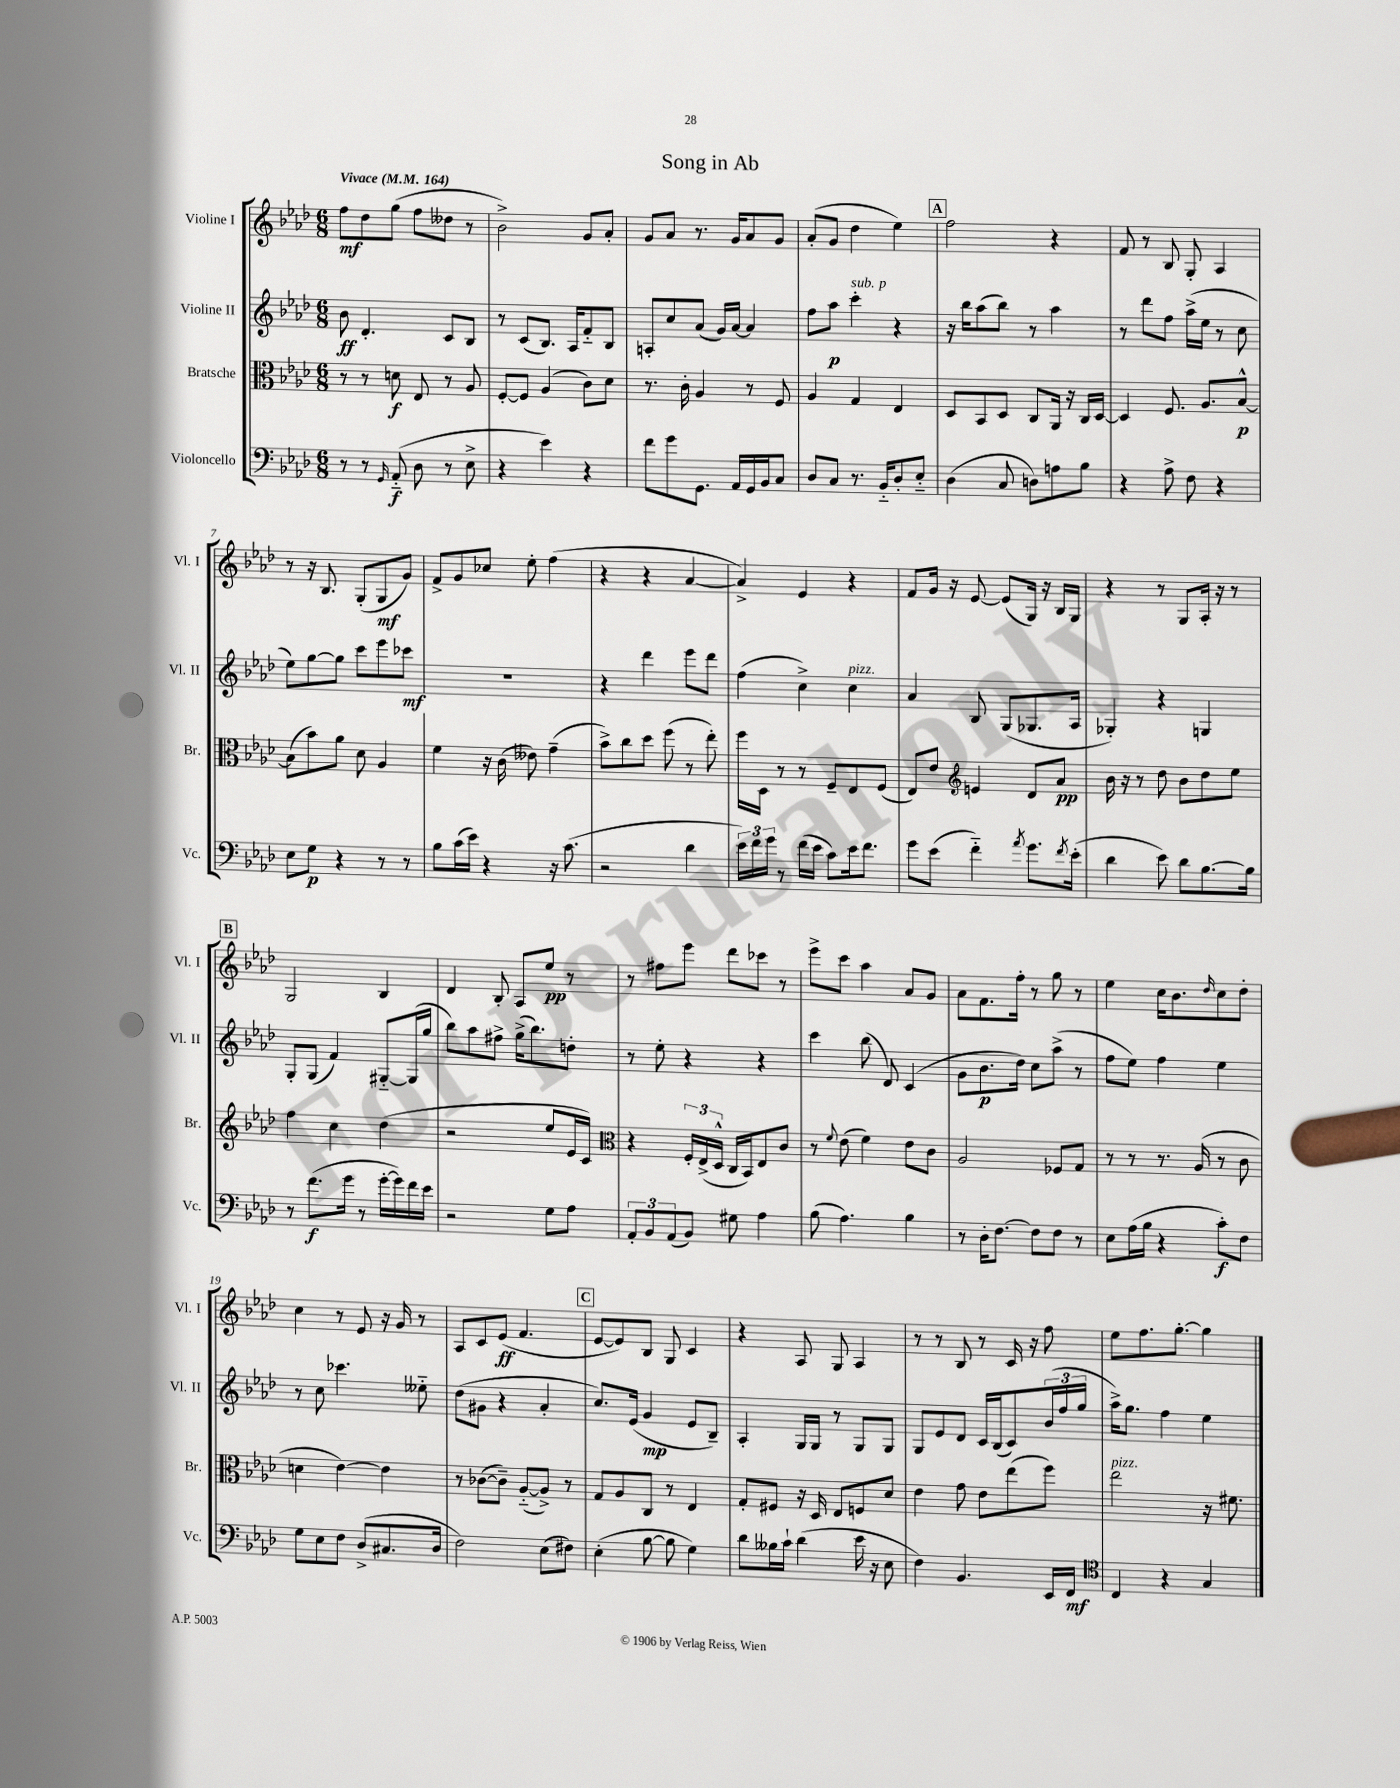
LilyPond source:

\header { title = "Song in Ab" }
<<
\new StaffGroup <<
\new Staff = "s0" \with { instrumentName = "Violine I" shortInstrumentName = "Vl. I" } {
    \clef treble \key aes \major \numericTimeSignature \time 6/8 \tempo "Vivace" 4 = 164
    f''8\mf des''8 g''8( f''8 deses''8 r8 |
    bes'2->) g'8 aes'8-. |
    g'8 aes'8 r8. g'16 aes'8 g'8 |
    aes'8-.( g'8 des''4 ees''4) |
    \mark \markup { \box "A" } f''2 r4 |
    f'8 r8 bes8 g8-. aes4 |
    r8 r16 bes8. g8-.( g8\mf g'8) |
    f'8-> g'8 ces''8 ees''8-. f''4( |
    r4 r4 aes'4~ |
    aes'4->) ees'4 r4 |
    f'8 g'16 r16 ees'8~ ees'8( g16) r16 bes16 g16 |
    r4 r8 g8 aes16-. r16 r8 |
    \mark \markup { \box "B" } g2 bes4 |
    des'4 bes8-. aes8 ees''8\pp r8 |
    r8 fis''8 ees'''8 des'''8 ces'''8 r8 |
    ees'''8-> c'''8 aes''4 aes'8 g'8 |
    aes'8 f'8. f''16-. r8 g''8 r8 |
    ees''4 c''16 bes'8. \grace { des''16 } c''8 des''8-. |
    c''4 r8 ees'8 r16 g'16 r8 |
    aes8 c'8 ees'8\ff( f'4. |
    \mark \markup { \box "C" } ees'8~ ees'8) bes8 g8 c'4 |
    r4 aes8 g8 aes4 |
    r8 r8 bes8 r8 c'16 r16 f''8 |
    ees''8 f''8. g''8.~-. g''4 \bar "|." |
}
\new Staff = "s1" \with { instrumentName = "Violine II" shortInstrumentName = "Vl. II" } {
    \clef treble \key aes \major \numericTimeSignature \time 6/8
    bes'8\ff des'4.-. c'8 bes8 |
    r8 c'8( bes8.) aes16 f'8-_ bes8 |
    a8-. c''8 aes'8( g'16) aes'16~ aes'4 |
    f''8 aes''8\p c'''4-.^\markup { \italic "sub. p" } r4 |
    \mark \markup { \box "A" } r16 bes''16 aes''8( bes''8) r8 aes''4 |
    r8 des'''8 f''8 aes''16->( ees''16 r8 c''8 |
    ees''8) g''8~ g''8 c'''8 ees'''8 ces'''8\mf |
    R2. |
    r4 des'''4 ees'''8 des'''8 |
    f''4( c''4->) c''4^\markup { \italic "pizz." } |
    aes'4 bes8 g8( ges8. aes16 |
    ges4-.) r4 g4 |
    \mark \markup { \box "B" } g8-. g8( f'4) gis8~-_ gis16( g''16 |
    bes''8) aes''8 fis''8-> g''16->( bes''8.) d''8-. |
    r8 ees''8-. r4 r4 |
    c'''4 bes''8( des'8) c'4( |
    g'8 bes'8.\p des''16) c''8 aes''8->( r8 |
    f''8 ees''8) f''4 ees''4 |
    r8 c''8 ces'''4. eeses''8-_ |
    des''8( gis'8 r4 aes'4-. |
    \mark \markup { \box "C" } c''8.) ees'16( g'4\mp ees'8 bes8--) |
    aes4-. g16 g16 r8 g8 g8 |
    g8 ees'8 des'8 c'16 bes16( c'8) \tuplet 3/2 { bes'16( f''16 g''16 } |
    aes''16->) g''8. f''4 ees''4 \bar "|." |
}
\new Staff = "s2" \with { instrumentName = "Bratsche" shortInstrumentName = "Br." } {
    \clef alto \key aes \major \numericTimeSignature \time 6/8
    r8 r8 d'8\f ees8 r8 aes8 |
    f8~-. f8 aes4( c'8) des'8 |
    r8. c'16-. aes4 r8 f8 |
    aes4 g4 ees4 |
    \mark \markup { \box "A" } des8 bes,8 des8 c8 aes,16 r16 c16 des16~ |
    des4 f8. aes8. bes8~-^\p |
    bes8( bes'8) aes'8 des'8 aes4 |
    f'4 r16 c'16( eeses'8) g'4--( |
    bes'8->) c''8 des''8 f''8( r8 ees''8-.) |
    f''16 des16 r8 r8 f8-- ees8 f8( |
    ees8) ees'8 \clef treble e'4 des'8 aes'8\pp |
    bes'16 r16 r8 des''8 bes'8 des''8 ees''8 |
    \mark \markup { \box "B" } f''4 c''4 des''4( |
    r2 ees''8 ees'16 c'16) |
    \clef alto r4 \tuplet 3/2 { f16-. ees16->( des16-^ } c16 bes,16) ees8 c'8 |
    r8 \appoggiatura { f'8 } ees'8( f'4) ees'8 c'8 |
    aes2 fes8 g8 |
    r8 r8 r8. aes16( r8 c'8 |
    d'4 ees'4~) ees'4 |
    r8 ces'8~( ces'8--) aes8~-_( aes8->) r8 |
    \mark \markup { \box "C" } g8 aes8 c8 r8 ees4 |
    g8-. fis8 r16 des16 ees8 f8 des'8 |
    ees'4 g'8 ees'8 ees''8( f''8) |
    ees''2^\markup { \italic "pizz." } r16 fis'8. \bar "|." |
}
\new Staff = "s3" \with { instrumentName = "Violoncello" shortInstrumentName = "Vc." } {
    \clef bass \key aes \major \numericTimeSignature \time 6/8
    r8 r8 \grace { g,16 } aes,8-_\f( des8 r8 ees8-> |
    r4 ees'4) r4 |
    f'8 g'8 g,8. aes,16 g,16 bes,16 c8 |
    des8 c8 r8. bes,16-_ des8-. ees8-_ |
    \mark \markup { \box "A" } des4( c8 d8) a8 bes8 |
    r4 aes8-> f8 r4 |
    ees8 g8\p r4 r8 r8 |
    bes8 c'16( ees'16) r4 r16 c'8.( |
    r2 des'4 |
    \tuplet 3/2 { ees'16) f'16 g'16 } r8 f'16( ees'16 c'8) ees'16 f'8. |
    g'8 ees'8( f'4-_) \acciaccatura { aes'8 } g'8. \acciaccatura { f'8 } ees'16-.( |
    des'4 ees'8) des'8 bes8.~ bes16 |
    \mark \markup { \box "B" } r8 f'8.\f( g'16 r8 g'16~-. g'16) f'16 ees'16 |
    r2 g8 aes8 |
    \tuplet 3/2 { aes,8-. bes,8 aes,8( } bes,8) gis8 aes4 |
    bes8( aes4.) bes4 |
    r8 des16-. f8.~ f8 f8 r8 |
    ees8 aes16( bes16 r4 c'8-.\f) f8 |
    g8 ees8 f8 des8->( cis8. des16 |
    f2) ees8( fis8) |
    \mark \markup { \box "C" } ees4-.( bes8~ bes8 g4) |
    des'8 beses16 c'16-! des'4( ees'16 r16 ees8 |
    f4) bes,4. ees,16 f,16\mf |
    \clef tenor c4 r4 g4 \bar "|." |
}
>>
>>
